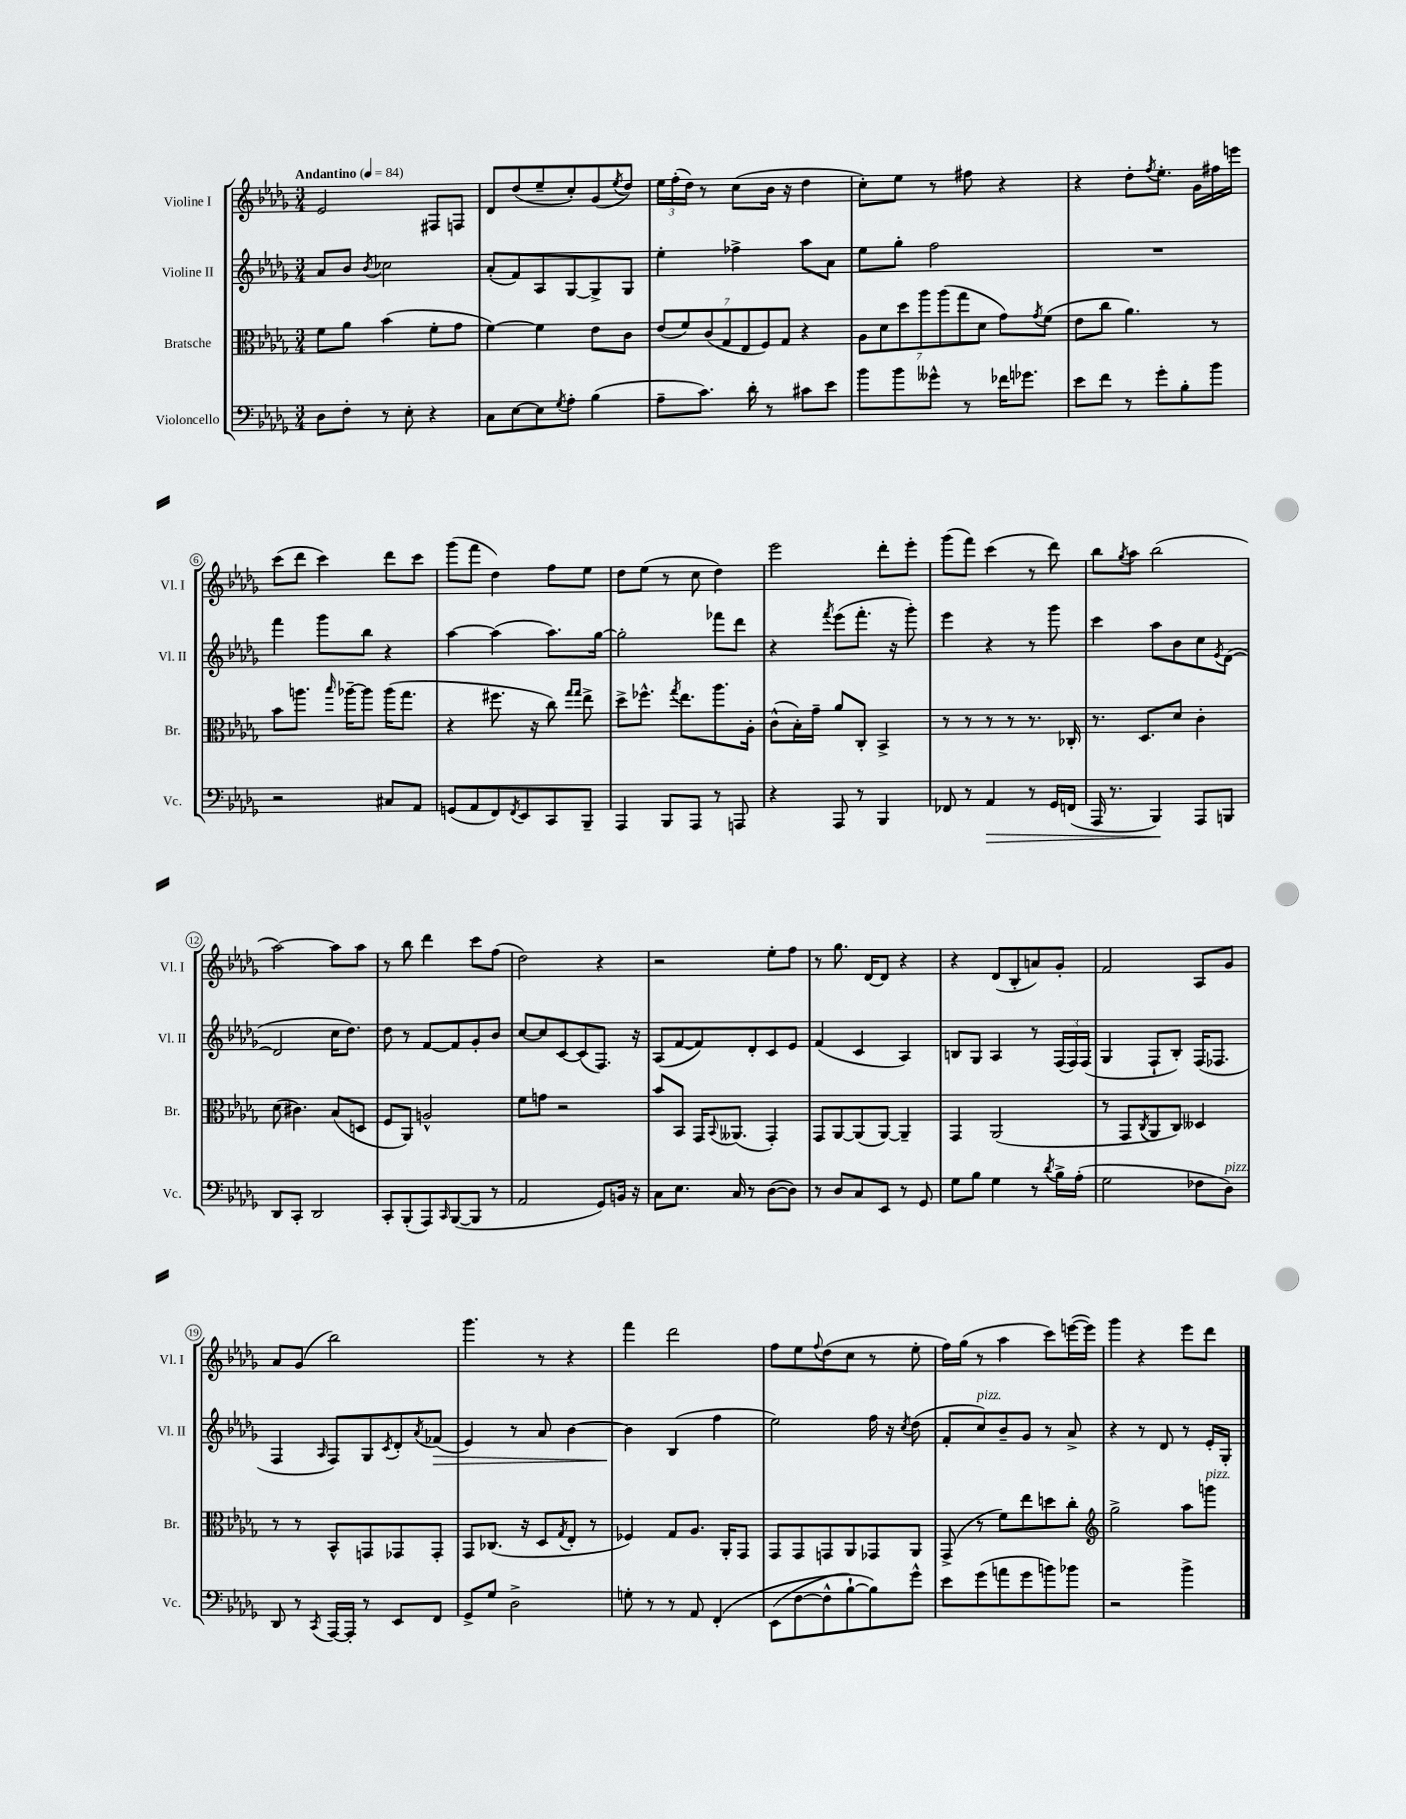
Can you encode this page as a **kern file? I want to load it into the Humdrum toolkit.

**kern	**kern	**kern	**kern
*staff4	*staff3	*staff2	*staff1
*clefF4	*clefC3	*clefG2	*clefG2
*k[b-e-a-d-g-]	*k[b-e-a-d-g-]	*k[b-e-a-d-g-]	*k[b-e-a-d-g-]
*M3/4	*M3/4	*M3/4	*M3/4
*MM84	*MM84	*MM84	*MM84
8D-	8f	8a-	2e-
8F'	8a-	8b-	.
.	.	8qb-	.
8r	(4b-	2cc-	.
8E-'	.	.	.
4r	8f'	.	8F#
.	8g-	.	8F
=	=	=	=
8C	[4f)	(8a-'	8d-
[8E-	.	8f)	(8dd-
8E-]	4f]	8A-	8ee-~
8qG-	.	.	.
8A-'	.	[8G-	8cc')
(4B-	8e-	8G-^]	(8g-
.	.	.	8qee-
.	8c	8G-	8dd-)
=	=	=	=
8A-~	(14e-	4ee-'	24ee-
.	.	.	(24ff'
.	14f)	.	.
.	.	.	24dd-)
8.c)	.	.	8r
.	(14c	.	.
.	14G-	.	.
.	.	4ff-^	(8cc
.	14E-	.	.
16d-'	.	.	.
.	14F)	.	.
8r	.	.	16b-
.	14G-	.	.
.	.	.	16r
8c#	4r	8aa-	4dd-
8e-	.	8a-	.
=	=	=	=
8b-	14A-	8ee-	8cc')
.	14d-	.	.
8b-	.	8gg-'	8ee-
.	14dd-	.	.
.	14aa-	.	.
8g--^^	.	2ff	8r
.	(14aa-	.	.
.	14gg-	.	.
8r	.	.	8ff#
.	14d-	.	.
16f-	8g-)	.	4r
8.g-	.	.	.
.	8qg-	.	.
.	(8f	.	.
=	=	=	=
8e-	8e-	2.r	4r
8f	8cc	.	.
8r	4.a-)	.	8dd-'
.	.	.	8qff
8g-'	.	.	8.ee-'
8B-'	.	.	.
.	.	.	16g-
8b-	8r	.	16ff#
.	.	.	16eee
=	=	=	=
2r	8b-	4fff	(8ccc
.	8.aa	.	8ddd-
.	.	8ggg-	4ccc)
.	16qqbb-	.	.
.	[16aa-~	.	.
.	8aa-]	8bb-	.
8C#	(16aa-	4r	8ddd-
.	8.gg-	.	.
8AA-	.	.	8ccc
=	=	=	=
(8GG	4r	[4aa-	(8ggg-
8AA-	.	.	8fff
8FF)	8.ff#	(4aa-]	4dd-)
8qFF	.	.	.
8EE-	.	.	.
.	16r	.	.
8CC	8cc)	8.aa-)	8ff
.	16qqgg-	.	.
.	16qqgg-	.	.
8BBB-~	8ee-^	.	8ee-
.	.	[16gg-	.
=	=	=	=
4AAA-	8dd-^	2gg-']	8dd-
.	8.ff-^^	.	(8ee-
8BBB-	.	.	8r
.	8qgg-	.	.
.	8.ee-	.	.
8AAA-	.	.	8cc
8r	8.aa-	8fff-	4dd-)
8AAA	.	8ddd-	.
.	16A-'	.	.
=	=	=	=
4r	(8c^^	4r	2eee-
.	16B-')	.	.
.	16g-~	.	.
.	.	8qfff	.
8AAA-	8a-	(8eee-	.
8r	8C'	8.fff'	.
4BBB-	4BB-^	.	8ddd-'
.	.	16r	.
.	.	8ggg-')	8eee-'
=	=	=	=
8FF-	8r	4eee-	(8ggg-
8r	8r	.	8fff)
4AA-	8r	4r	(4ccc
.	8r	.	.
8r	8.r	8r	8r
16GG-	.	8ggg-	8ddd-)
(16FF	16C-'	.	.
=	=	=	=
16AAA-	8.r	4ccc	8bb-
8.r	.	.	.
.	.	.	8qgg-
.	.	.	8aa-
.	8.D-	.	.
4BBB-)	.	8aa-	(2bb-
.	8d-	8b-	.
8AAA-	4c'	8cc	.
.	.	8qe-	.
8BBB	.	([8d-	.
=	=	=	=
8DD-	(8d-	2d-]	[2aa-)
8CC'	4.c#)	.	.
2DD-	.	.	.
.	(8B-	16cc	8aa-]
.	.	8.dd-)	.
.	8D	.	8aa-
=	=	=	=
8CC'	8F	8dd-	8r
(8BBB-'	8AA-)	8r	8bb-
8AAA-)	2A^^	[8f	4ddd-
16qqCC	.	.	.
([8BBB-	.	8f]	.
8BBB-]	.	8g-'	8ccc
8r	.	8b-	(8ff
=	=	=	=
2AA-	8f	[8cc	2dd-)
.	8g	8cc]	.
.	2r	[8c	.
.	.	(8c]	.
8GG-)	.	8.F)	4r
16BB	.	.	.
16r	.	16r	.
=	=	=	=
8C	8b-	(8A-	2r
8.E-	8BB-	[8f	.
.	16GG-	8f])	.
.	8qqBB-	.	.
16C	(8.AA--	.	.
8r	.	8d-'	.
([8D-	4GG-')	8c	8ee-'
8D-])	.	8e-	8ff
=	=	=	=
8r	8GG-	(4f	8r
8D-	[8AA-	.	8.gg-
8C	(8AA-]	4c	.
.	.	.	[16d-
8EE-	[8AA-)	.	8d-]
8r	4AA-~]	4A-)	4r
8GG-	.	.	.
=	=	=	=
8G-	4GG-	8B	4r
8B-	.	8G-	.
4G-	(2AA-	4A-	(8d-
.	.	.	8B-'
8r	.	8r	8a)
8qd-	.	.	.
16B-^	.	(24F	8g-'
.	.	24F)	.
(16A-'	.	.	.
.	.	(24F	.
=	=	=	=
2G-	8r	4G-	2f
.	8GG-	.	.
.	8qC	.	.
.	8AA-	8F`	.
.	8C)	8B-')	.
8F-	4D--	(16F	8A-
.	.	8.F-	.
8D-)	.	.	8g-
=	=	=	=
8DD-	8r	4F	8a-
8r	8r	.	(8g-
8qCC	.	16qqA-	.
[16AAA-	8BB-^^	8F)	2bb-)
16AAA-']	.	.	.
8r	8GG	8G-	.
.	.	8qc	.
8EE-	8GG-	8d-'	.
.	.	8qa-	.
8FF	8GG-'	(8f-	.
=	=	=	=
8GG-^	8GG-	4e-)	4.ggg-
8G-	(8.C-	.	.
2D-^	.	8r	.
.	16r	.	.
.	8D-	8a-	8r
.	8qG-	.	.
.	8E-'	[4b-	4r
.	8r	.	.
=	=	=	=
8G'	4F-)	4b-]	4fff
8r	.	.	.
8r	8G-	(4B-	2ddd-
8AA-	8.A-	.	.
&(4FF'	.	4ff	.
.	16AA-'	.	.
.	8GG-	.	.
=	=	=	=
(8EE-	8GG-	2ee-)	8ff
[8F	8GG-	.	8ee-
.	.	.	8qqff
8F^^]	8GG	.	(8dd-
[8B-`)	8AA-	.	8cc
8B-]&)	8GG-	16ff	8r
.	.	16r	.
.	.	8qcc	.
8g-^^	8AA-	(8dd-	8ee-'
=	=	=	=
8e-	(8GG-^	8f'	16ff)
.	.	.	(16gg-
(8g-	8r	8cc)	8r
8a	8f)	8b-~	4aa-
8g-	8ee-	8g-	.
8b)	8dd	8r	8ccc)
8b-	8cc'	8a-^	([16eee
.	.	.	16eee])
=	=	=	=
*	*clefG2	*	*
2r	2gg-^	4r	4ggg-
.	.	8r	4r
.	.	8d-	.
4b-^	8aa-	8r	8eee-
.	8ggg	16e-'	8ddd-
.	.	16G-'	.
==	==	==	==
*-	*-	*-	*-
